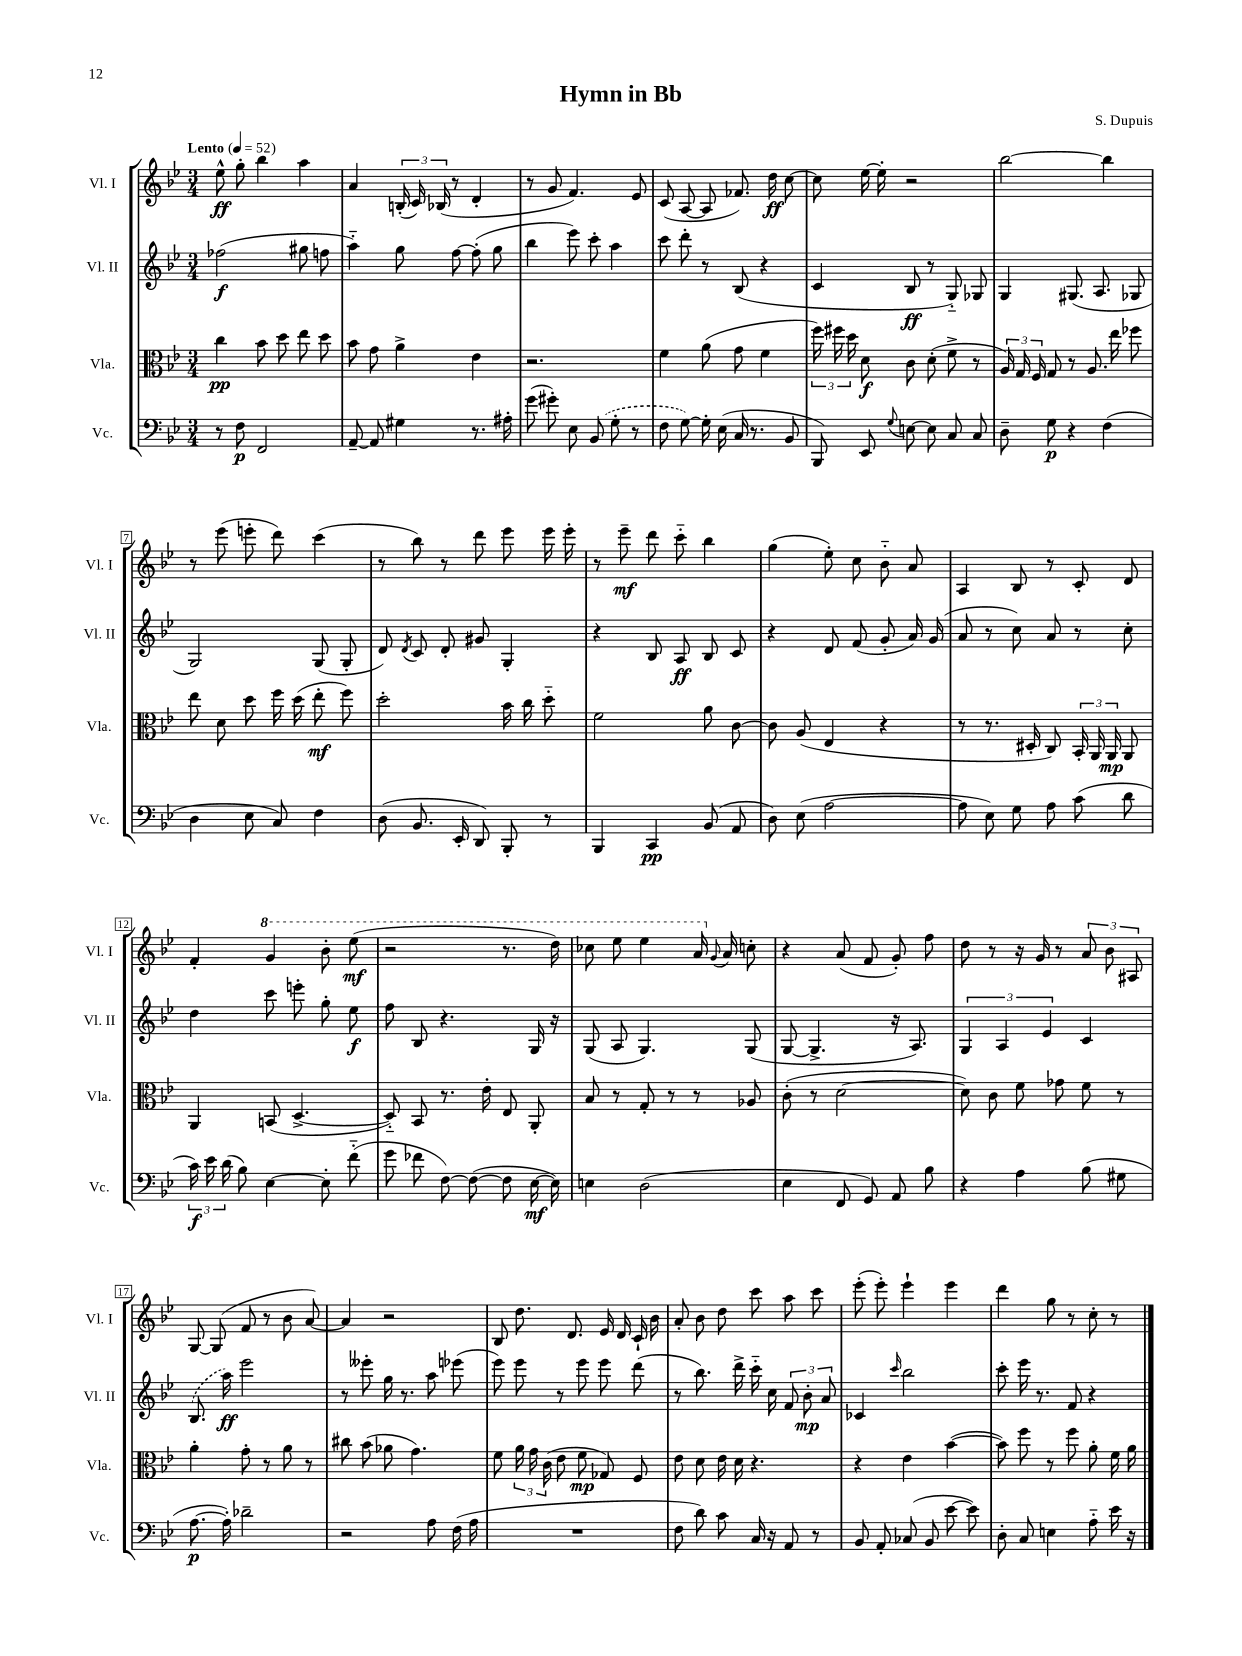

**kern	**dynam	**kern	**dynam	**kern	**dynam	**kern	**dynam
*part4	*part4	*part3	*part3	*part2	*part2	*part1	*part1
*staff4	*staff4	*staff3	*staff3	*staff2	*staff2	*staff1	*staff1
*I"Vc.	*	*I"Vla.	*	*I"Vl. II	*	*I"Vl. I	*
*I'Vc.	*	*I'Vla.	*	*I'Vl. II	*	*I'Vl. I	*
*clefF4	*	*clefC3	*	*clefG2	*	*clefG2	*
*k[b-e-]	*	*k[b-e-]	*	*k[b-e-]	*	*k[b-e-]	*
*M3/4	*	*M3/4	*	*M3/4	*	*M3/4	*
*MM52	*	*MM52	*	*MM52	*	*MM52	*
=1	=1	=1	=1	=1	=1	=1	=1
!	!	!	!	!	!	!LO:TX:a:B:t=Lento	!
8r	.	4cc\	pp	(2ff-X\	f	8ee-^^\	ff
8F\	p	.	.	.	.	8gg'\	.
2FF/	.	8b-\	.	.	.	4bb-\	.
.	.	8dd\	.	.	.	.	.
.	.	8ee-\	.	8gg#X\	.	4aa\	.
.	.	8dd\	.	8ffn\	.	.	.
=2	=2	=2	=2	=2	=2	=2	=2
[8AA~/	.	8b-\	.	4aa\)	.	4a/	.
8AA/]	.	8g\	.	.	.	.	.
4G#X\	.	4a^\	.	8gg\	.	(24Bn'/	.
.	.	.	.	.	.	24c/)	.
.	.	.	.	.	.	(24B-X/	.
.	.	.	.	[8ff\	.	8r	.
8.r	.	4e-\	.	(8ff'\]	.	4d'/	.
.	.	.	.	8gg\	.	.	.
16A#X'\	.	.	.	.	.	.	.
=3	=3	=3	=3	=3	=3	=3	=3
(8g\	.	2.r	.	4bb-\	.	8r	.
8g#X'\)	.	.	.	.	.	8g/	.
8E-\	.	.	.	8eee-\)	.	4.f/)	.
(8BB-/	.	.	.	8ccc'\	.	.	.
8G'\	.	.	.	4aa\	.	.	.
8r	.	.	.	.	.	8e-/	.
=4	=4	=4	=4	=4	=4	=4	=4
8F\	.	4f\	.	8ccc\	.	(8c/	.
[8G\)	.	.	.	8ddd'\	.	[8A/	.
16G'\]	.	(8a\	.	8r	.	8A/]	.
(16E-\	.	.	.	.	.	.	.
16C/	.	8g\	.	(8B-/	.	8.f-X/)	.
8.r	.	.	.	.	.	.	.
.	.	4f\	.	4r	.	.	.
.	.	.	.	.	.	16dd\	ff
8BB-/	.	.	.	.	.	[8cc\	.
=5	=5	=5	=5	=5	=5	=5	=5
8BBB-/)	.	24ff\)	.	4c/	.	8cc\]	.
.	.	24ff#X\	.	.	.	.	.
.	.	24dd\	.	.	.	.	.
8EE-/	.	8d\	f	.	.	[16ee-\	.
.	.	.	.	.	.	16ee-'\]	.
8qqG/	.	.	.	.	.	.	.
[8En\	.	8c\	.	8B-/	ff	2r	.
8E\]	.	(8d'\	.	8r	.	.	.
8C/	.	8f^\	.	8G/)	.	.	.
8C/	.	8r	.	8G-X/	.	.	.
=6	=6	=6	=6	=6	=6	=6	=6
8D~\	.	24A/)	.	4G/	.	[2bb-\	.
.	.	24G/	.	.	.	.	.
.	.	24F/	.	.	.	.	.
8G\	p	8G/	.	.	.	.	.
4r	.	8r	.	(8.G#X/	.	.	.
.	.	8.A/	.	.	.	.	.
.	.	.	.	8.A/	.	.	.
(4F\	.	.	.	.	.	4bb-\]	.
.	.	16ee-\	.	.	.	.	.
.	.	8ff-X\	.	8G-X/	.	.	.
!!LO:LB:g=z
=7	=7	=7	=7	=7	=7	=7	=7
4D\	.	8ee-\	.	2G/)	.	8r	.
.	.	8d\	.	.	.	(8eee-\	.
8E-\	.	8dd\	.	.	.	8eeen'\	.
8C/)	.	16ff\	.	.	.	8ddd\)	.
.	.	(16dd\	.	.	.	.	.
4F\	.	8ee-'\	mf	(8G/	.	(4ccc\	.
.	.	8ff\)	.	8G'/	.	.	.
=8	=8	=8	=8	=8	=8	=8	=8
(8D\	.	2dd'\	.	8d/)	.	8r	.
.	.	.	.	8qd/	.	.	.
8.BB-/	.	.	.	8c/	.	8bb-\)	.
.	.	.	.	8d'/	.	8r	.
16EE-'/	.	.	.	.	.	.	.
8DD/)	.	.	.	8g#X/	.	8ddd\	.
8BBB-'/	.	16b-\	.	4G'/	.	8eee-\	.
.	.	16cc\	.	.	.	.	.
8r	.	8dd\	.	.	.	16eee-\	.
.	.	.	.	.	.	16eee-'\	.
=9	=9	=9	=9	=9	=9	=9	=9
4BBB-/	.	2f\	.	4r	.	8r	.
.	.	.	.	.	.	8eee-~\	mf
4CC/	pp	.	.	8B-/	.	8ddd\	.
.	.	.	.	8A/	ff	8ccc\	.
(8BB-/	.	8a\	.	8B-/	.	4bb-\	.
8AA/	.	[8c\	.	8c/	.	.	.
=10	=10	=10	=10	=10	=10	=10	=10
8D\)	.	8c\]	.	4r	.	(4gg\	.
(8E-\	.	(8A/	.	.	.	.	.
[2A\	.	4E-/	.	8d/	.	8ee-'\)	.
.	.	.	.	(8f/	.	8cc\	.
.	.	4r	.	8g'/	.	8b-\	.
.	.	.	.	16a/)	.	8a/	.
.	.	.	.	(16g/	.	.	.
=11	=11	=11	=11	=11	=11	=11	=11
8A\]	.	8r	.	8a/	.	4A/	.
8E-\)	.	8.r	.	8r	.	.	.
8G\	.	.	.	8cc\)	.	8B-/	.
.	.	16D#X'/	.	.	.	.	.
8A\	.	8C/)	.	8a/	.	8r	.
(8c\	.	24BB-'/	.	8r	.	8c'/	.
.	.	24AA/	.	.	.	.	.
.	.	24AA/	mp	.	.	.	.
8d\	.	8AA/	.	8cc'\	.	8d/	.
!!LO:LB:g=z
=12	=12	=12	=12	=12	=12	=12	=12
24c\)	f	4AA/	.	4dd\	.	4f'/	.
24e-\	.	.	.	.	.	.	.
(24d\	.	.	.	.	.	.	.
8B-\)	.	.	.	.	.	.	.
*	*	*	*	*	*	*8va	*
[4E-\	.	(8BBn/	.	8ccc\	.	4gg/	.
.	.	[4.D^/	.	8eeen'\	.	.	.
8E-'\]	.	.	.	8gg'\	.	8bb-'\	.
(8f\	.	.	.	8ee-\	f	(8eee-\	mf
=13	=13	=13	=13	=13	=13	=13	=13
8g\	.	8D/])	.	8ff\	.	2r	.
8f-X\	.	8BB-/	.	8B-/	.	.	.
[8F\)	.	8.r	.	4.r	.	.	.
(8F\_	.	.	.	.	.	.	.
.	.	16e-'\	.	.	.	.	.
8F\]	.	8E-/	.	.	.	8.r	.
[16E-\	mf	8AA'/	.	16G/	.	.	.
16E-\])	.	.	.	16r	.	16ddd\)	.
=14	=14	=14	=14	=14	=14	=14	=14
4En\	.	8B-/	.	(8G/	.	8ccc-X\	.
.	.	8r	.	8A/	.	8eee-\	.
(2D\	.	8G'/	.	4.G/)	.	4eee-\	.
.	.	8r	.	.	.	.	.
.	.	8r	.	.	.	16aa/	.
*	*	*	*	*	*	*X8va	*
.	.	.	.	.	.	8qqg/	.
.	.	.	.	.	.	16a/	.
.	.	8A-X/	.	(8G/	.	8ccn'\	.
=15	=15	=15	=15	=15	=15	=15	=15
4E-\	.	(8c'\	.	[8G/	.	4r	.
.	.	8r	.	4.G^/]	.	.	.
8FF/	.	[2d\	.	.	.	(8a/	.
8GG/)	.	.	.	.	.	8f/	.
8AA/	.	.	.	16r	.	8g'/)	.
.	.	.	.	8.A/)	.	.	.
8B-\	.	.	.	.	.	8ff\	.
=16	=16	=16	=16	=16	=16	=16	=16
4r	.	8d\])	.	6G/	.	8dd\	.
.	.	8c\	.	.	.	8r	.
.	.	.	.	6A/	.	.	.
4A\	.	8f\	.	.	.	16r	.
.	.	.	.	.	.	16g/	.
.	.	.	.	6e-/	.	.	.
.	.	8g-X\	.	.	.	8r	.
(8B-\	.	8f\	.	4c/	.	12a/	.
.	.	.	.	.	.	12b-\	.
8G#X\	.	8r	.	.	.	.	.
.	.	.	.	.	.	12A#X/	.
!!LO:LB:g=z
=17	=17	=17	=17	=17	=17	=17	=17
[8.A\	p	4a'\	.	(8.B-/	.	[8G/	.
.	.	.	.	.	.	(8G/]	.
16A'\])	.	.	.	16aa\)	ff	.	.
2d-X~\	.	8g'\	.	2eee-\	.	8f/	.
.	.	8r	.	.	.	8r	.
.	.	8a\	.	.	.	8b-\	.
.	.	8r	.	.	.	[8a/)	.
=18	=18	=18	=18	=18	=18	=18	=18
2r	.	8cc#X\	.	8r	.	4a/]	.
.	.	(8b-\	.	8eee--X'\	.	.	.
.	.	8a-X\	.	16gg\	.	2r	.
.	.	.	.	8.r	.	.	.
.	.	4.g\)	.	.	.	.	.
8A\	.	.	.	8aa\	.	.	.
(16F\	.	.	.	(8eee-X\	.	.	.
16A\	.	.	.	.	.	.	.
=19	=19	=19	=19	=19	=19	=19	=19
2.r	.	8f\	.	8eee-\)	.	8B-/	.
.	.	24a\	.	8eee-\	.	8.dd\	.
.	.	24g\	.	.	.	.	.
.	.	(24c\	.	.	.	.	.
.	.	8e-\	.	8r	.	.	.
.	.	.	.	.	.	8.d/	.
.	.	8f\	mp	8eee-\	.	.	.
.	.	8G-X/)	.	8eee-\	.	16e-/	.
.	.	.	.	.	.	16d/	.
.	.	8F/	.	(8ddd\	.	16c`/	.
.	.	.	.	.	.	16b-\	.
=20	=20	=20	=20	=20	=20	=20	=20
8F\	.	8e-\	.	8r	.	8a'/	.
8d\)	.	8d\	.	8.bb-\)	.	8b-\	.
8c\	.	16e-\	.	.	.	8dd\	.
.	.	16d\	.	16ddd^\	.	.	.
16C/	.	4.r	.	16ccc\	.	8ccc\	.
16r	.	.	.	16cc\	.	.	.
8AA/	.	.	.	12f/	.	8aa\	.
.	.	.	.	12b-'\	mp	.	.
8r	.	.	.	.	.	8ccc\	.
.	.	.	.	12a/	.	.	.
=21	=21	=21	=21	=21	=21	=21	=21
8BB-/	.	4r	.	4c-X/	.	(8eee-'\	.
8AA'/	.	.	.	.	.	8eee-'\)	.
.	.	.	.	16qqccc/	.	.	.
(8C-X/	.	4e-\	.	2bb-\	.	4eee-`\	.
8BB-/	.	.	.	.	.	.	.
[8e-\	.	([4b-\	.	.	.	4eee-\	.
8e-\])	.	.	.	.	.	.	.
=22	=22	=22	=22	=22	=22	=22	=22
8D'\	.	8b-\])	.	8ccc'\	.	4ddd\	.
8C/	.	8ff\	.	16eee-\	.	.	.
.	.	.	.	8.r	.	.	.
4En\	.	8r	.	.	.	8gg\	.
.	.	8ff\	.	8f/	.	8r	.
8A\	.	8a'\	.	4r	.	8cc'\	.
16e-\	.	16f\	.	.	.	8r	.
16r	.	16a\	.	.	.	.	.
==	==	==	==	==	==	==	==
*-	*-	*-	*-	*-	*-	*-	*-
